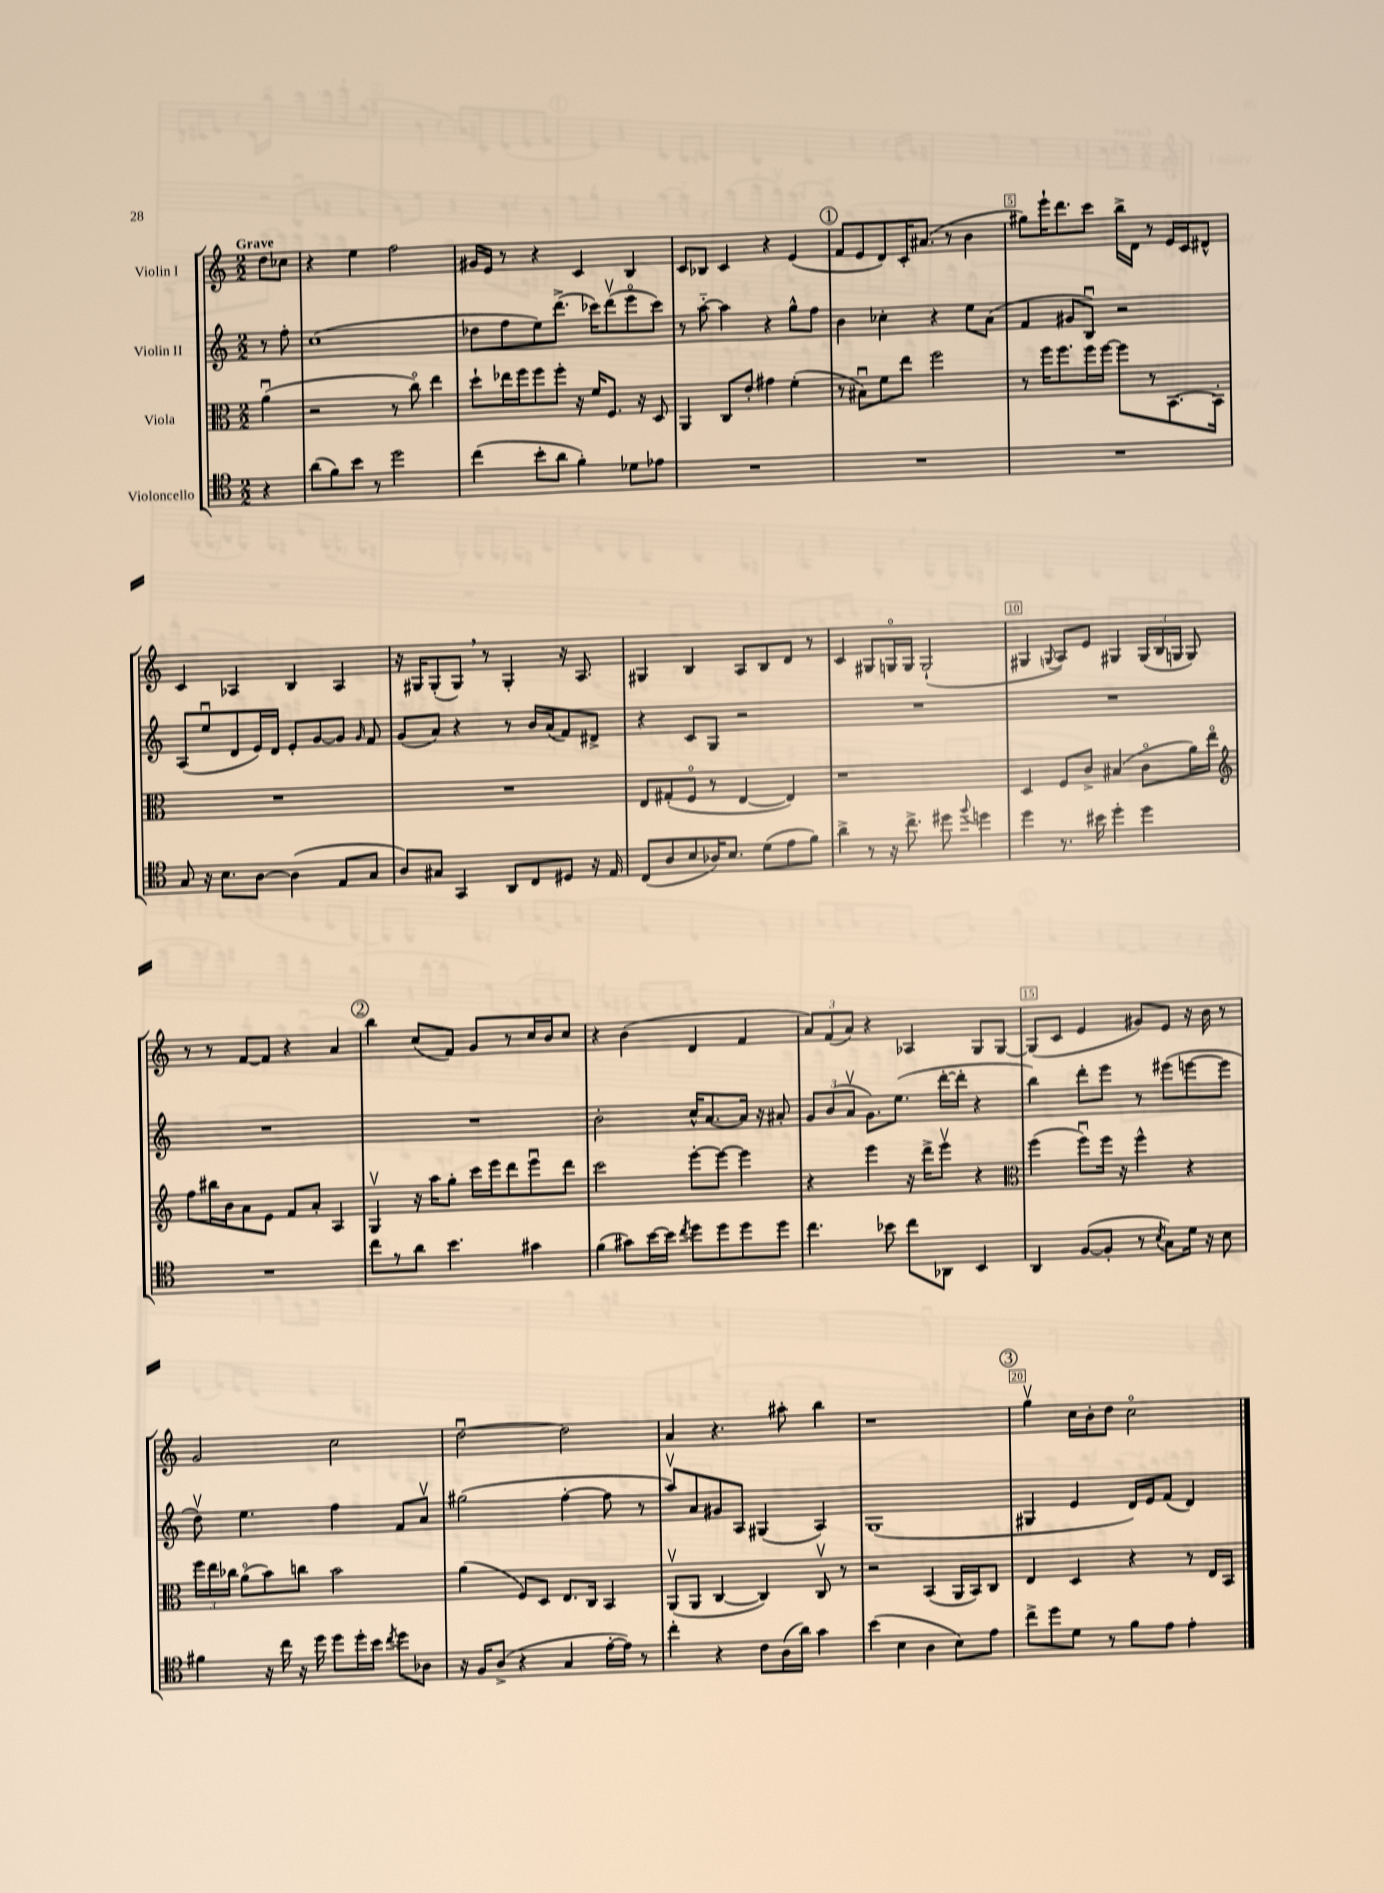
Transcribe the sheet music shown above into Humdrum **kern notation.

**kern	**kern	**kern	**kern
*staff4	*staff3	*staff2	*staff1
*clefC4	*clefC3	*clefG2	*clefG2
*k[]	*k[]	*k[]	*k[]
*M2/2	*M2/2	*M2/2	*M2/2
4r	(4au	8r	8dd
.	.	8ff'	8cc-
=	=	=	=
(8a	2r	(1cc	4r
8f)	.	.	.
8b	.	.	4ee
8r	.	.	.
2dd	8r	.	2ff
.	8cco)	.	.
.	4ee	.	.
=	=	=	=
(4cc	8dd`	8dd-	16g#
.	.	.	16e
.	16ee-	8ff	8r
.	16ff	.	.
8b'	8ff	8ee)	4r
8a	8ff'	(8.ddd^	.
4f')	16r	.	4c
.	16f	16ccc-)	.
.	8.F	(8dddv	.
8d-	.	8eeeo	4B
.	16r	.	.
8e-	8D	8ccc-)	.
=	=	=	=
1r	4AA	8r	8c
.	.	[8aa'~	8B-
.	8C	4aa]	4c
.	8e'	.	.
.	4g#	4r	4r
.	(4f'	8gg^^	(4e
.	.	8ff	.
=	=	=	=
1r	8r	4b	8f
.	8B#u)	.	8e
.	8f	4cc-'	8d)
.	8ee	.	16c'
.	.	.	(8.a#
.	2ff	4r	.
.	.	.	8r
.	.	8ee	4b
.	.	(8a	.
=	=	=	=
1r	8r	4f	8gg#)
.	16ff	.	16eee`
.	8.ff	.	8.ddd
.	.	8g#	.
.	16ff	8Bu)	8ccc
.	[16ff	.	.
.	8ff]	2r	16bb^
.	.	.	16d
.	8r	.	8r
.	[8.BB	.	16e
.	.	.	16c
.	.	.	8d#^^
.	16BB']	.	.
=	=	=	=
8G	1r	(8A	4c
16r	.	8eeu	.
8.B	.	.	.
.	.	8d	4A-
[8A	.	16e)	.
.	.	16d	.
(4A]	.	8e'	4B
.	.	[8g	.
8E	.	8g]	4A-
.	.	16qqg	.
8G	.	8f	.
=	=	=	=
8A)	1r	(8g	16r
.	.	.	16G#
8G#	.	8a)	(8G#'
4GG	.	4r	8G#)
.	.	.	8r
8AA	.	8r	4G#'
8C	.	16b	.
.	.	(16a	.
8D#	.	8f)	16r
.	.	.	8.A
16r	.	8d#^	.
16E	.	.	.
=	=	=	=
(8C	8E	4r	4G#
8A	(8G#'	.	.
8B	8Fo	8c	4B
16A-)	8r	8G	.
8.B	.	.	.
.	[4E	2r	8A
(8d	.	.	8B
8e	4E])	.	8d
8f)	.	.	8r
=	=	=	=
4a^	1r	1r	4c
8r	.	.	8G#
16r	.	.	16Go
8.cc^	.	.	16G
.	.	.	(2G`
8dd#	.	.	.
8qqff	.	.	.
4dd	.	.	.
=	=	=	=
4dd	4D	1r	4G#
.	.	.	8qqG
8.r	8F	.	8A)
.	8c^	.	8e
16b#	.	.	.
4dd'	(4B#	.	4G#
4dd	8co	.	(24G#
.	.	.	24B
.	.	.	24G
.	16a)	.	8G)
.	16eeo	.	.
=	=	=	=
*	*clefG2	*	*
1r	8ff	1r	8r
.	16bb#	.	8r
.	16b	.	.
.	8a	.	[8f
.	8e	.	8f]
.	8f	.	4r
.	8a'	.	.
.	4A	.	4a
=	=	=	=
8cc	4Gv	1r	4bb
8r	.	.	.
8a	16r	.	(8cc
.	16aa	.	.
4.b	8gg'	.	8f)
.	16ccc	.	8g
.	16eee	.	.
.	8ddd	.	8r
4g#	8eeeu	.	16cc
.	.	.	16b
.	8ddd	.	8cc
=	=	=	=
(4f	2ccc	2b'	4r
8g#)	.	.	(4b
[16b	.	.	.
16b]	.	.	.
8qcc	.	.	.
8dd	[8eee'	16cc^^	4d
.	.	[8.a	.
8dd	8eee_	.	.
8dd	4eee]	16a]	4f
.	.	16r	.
8dd	.	8a#'	.
=	=	=	=
4.cc	4r	12g	12a)
.	.	(12b	(12f
.	.	12av	12a)
.	4eee	8.g)	4r
8b-	.	.	.
.	.	(8.ee	.
8cc	16r	.	4A-
.	16ddd^	.	.
8AA-	8eeev	[16ddd'	.
.	.	16ddd']	.
4BB	4r	4r	8G
.	.	.	[8G
=	=	=	=
*	*clefC3	*	*
4AA	(4ff	4bb)	(8G]
.	.	.	8c
([8F	8ffu)	8ddd'	4e
8F']	16ff	8eee	.
.	16r	.	.
8r	4ff^^	8r	8g#)
8qB	.	.	.
8G)	.	(8eee#	8e
16d	4r	[8eee	16r
16r	.	.	16b
8B	.	8eee]	8r
=	=	=	=
4f#	24ff	8ddv)	2g
.	24ee	.	.
.	24cc-	.	.
.	(8ao	4.ee	.
16r	8b)	.	.
16cc	.	.	.
16r	8cc	.	.
16dd	.	.	.
8dd	2b	4ff	2cc
16dd'	.	.	.
16b	.	.	.
8qcc	.	.	.
8dd	.	8f	.
8A-	.	8av	.
=	=	=	=
16r	(4a	(2gg#	[2ddu
16F	.	.	.
(8A^	.	.	.
4r	8F)	.	.
.	8D	.	.
4G	8.E	[4ff'	2dd]
.	16C	.	.
[16e'	4BB	8ff]	.
16e])	.	.	.
8r	.	8r	.
=	=	=	=
4cc'	(8AAv	8aav)	4a
.	8AA	8a	.
4r	[4C	8g#	4.r
.	.	8A	.
8c	4C])	(4G#	.
(16A	.	.	8aa#'
16a)	.	.	.
4g	8Cv	4A)	4bb
.	8r	.	.
=	=	=	=
(4b	2r	(1G	1r
4B	.	.	.
4A	(4BB	.	.
8B)	16AA	.	.
.	16BB)	.	.
8e	8C	.	.
=	=	=	=
8cc^	4E	4G#	4ggv
8dd	.	.	.
8d	4D	4e	16cc
.	.	.	16b'
8r	.	.	8dd
8f	4r	16d)	2cco
.	.	16e	.
8e	.	(8f	.
4e'	8r	4d)	.
.	16E	.	.
.	16BB	.	.
==	==	==	==
*-	*-	*-	*-
